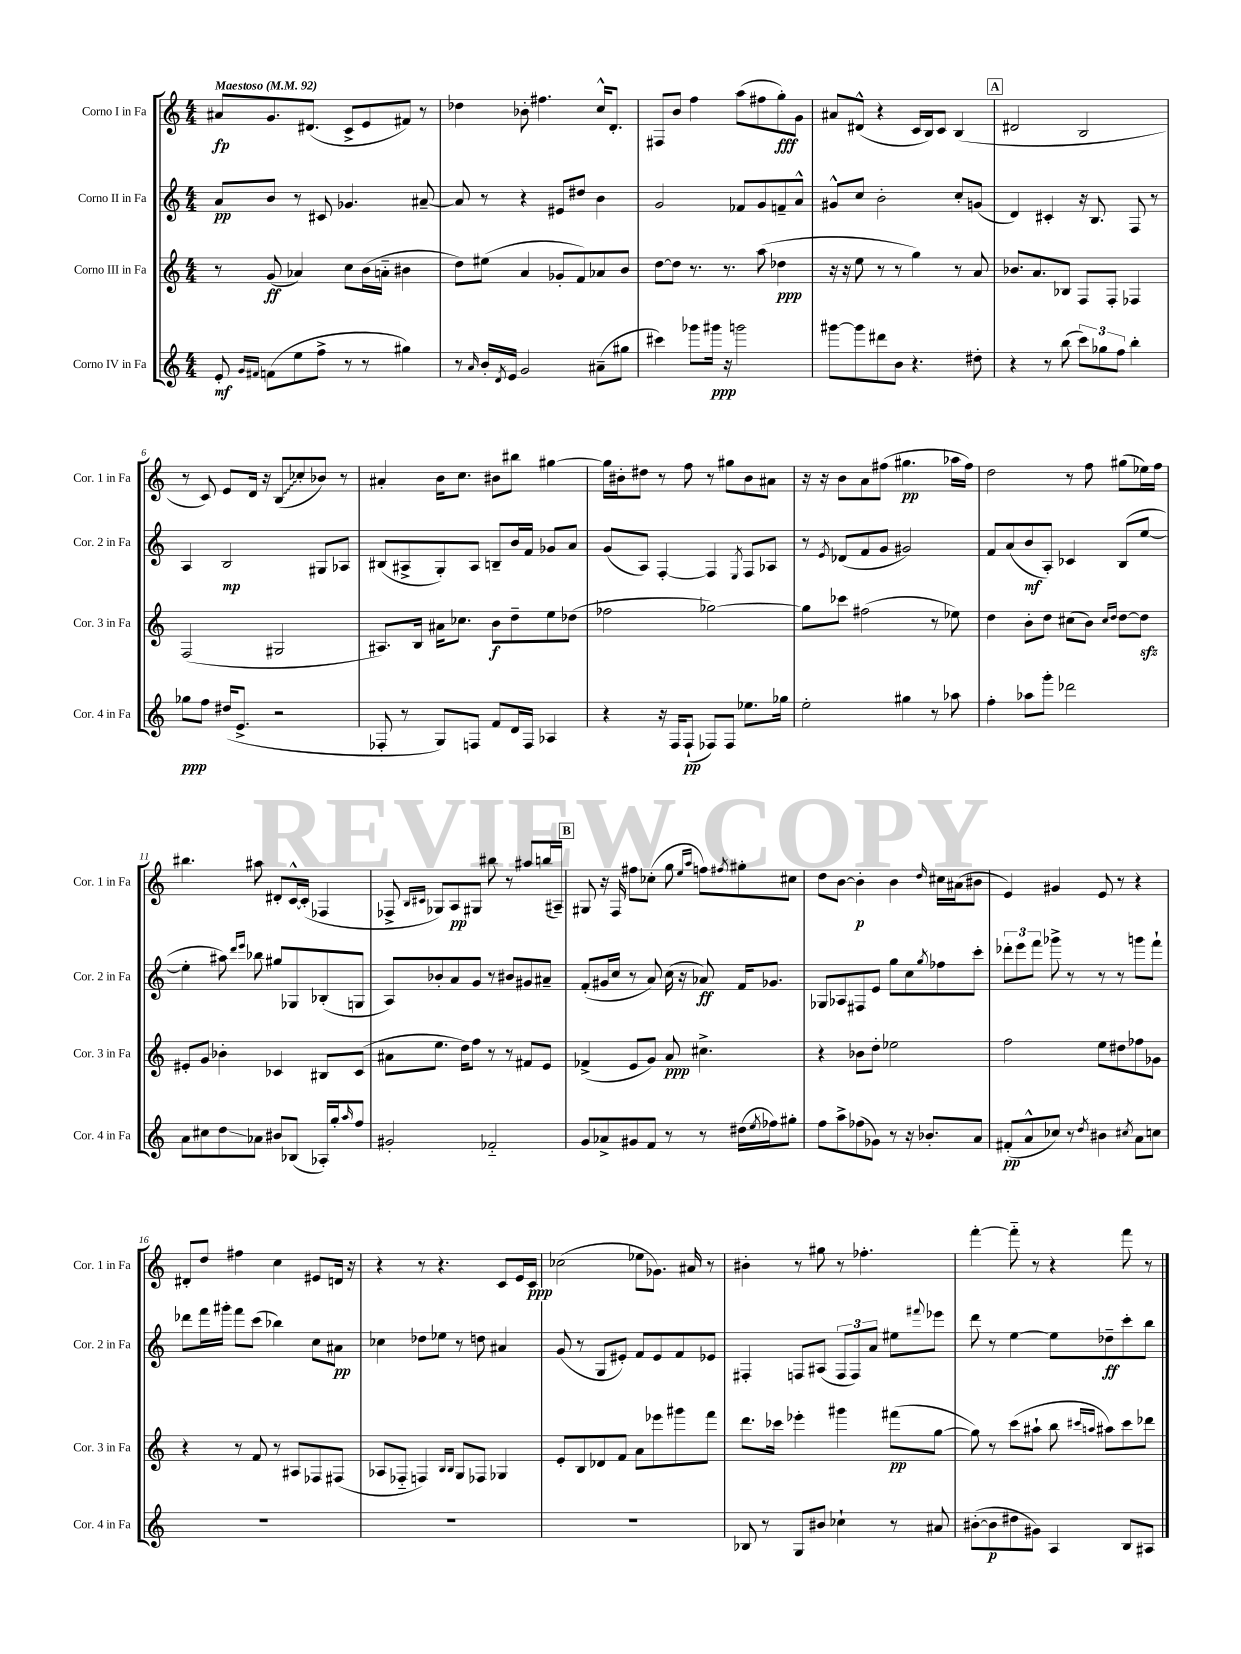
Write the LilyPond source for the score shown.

<<
\new StaffGroup <<
\new Staff = "s0" \with { instrumentName = "Corno I in Fa" shortInstrumentName = "Cor. 1 in Fa" } {
    \clef treble \key c \major \numericTimeSignature \time 4/4 \tempo "Maestoso" 4 = 92
    ais'8\fp g'8. dis'8.( c'8-> e'8 fis'8) r8 |
    des''4 bes'8-. fis''4. c''16-^ d'8.-. |
    fis8 b'8 f''4 a''8( fis''8 g''8-.\fff) g'8 |
    ais'8 dis'8-^( r4 c'16 b16) c'8 b4( |
    \mark \markup { \box "A" } dis'2 b2 |
    r8 c'8) e'8 d'16 r16 \once \override Glissando.style = #'zigzag b8\glissando( ces''8-. bes'8) r8 |
    ais'4-. b'16 c''8. bis'8 bis''8 gis''4~ |
    gis''16 bis'16-. dis''8 r8 f''8 r8 gis''8 bis'8 ais'8 |
    r16 r16 b'8 a'8 fis''8( gis''4.\pp aes''16 fis''16) |
    d''2 r8 f''8 gis''8( ees''16) f''16 |
    bis''4. ais''8 dis'8-. c'16~-^ c'16-.( fes4 |
    fes8-> \grace { b16 cis'16 } ges8) a8\pp gis8 bis''8 r8 ais''8 b''16( ais16--) |
    \mark \markup { \box "B" } gis8 r16 f16 fis''8 ces''8-.( g''8 \grace { e''16 a''16 } f''8) \acciaccatura { fis''8 } gis''8-. cis''8 |
    d''8 b'8~ b'4-.\p b'4 \grace { d''16 } cis''16 ais'16( bis'8 |
    e'4) gis'4 e'8 r8 r4 |
    dis'8-. d''8 fis''4 c''4 eis'8 d'16 r16 |
    r4 r8 r4. c'8 e'16 c'16\ppp |
    ces''2( ees''8 ges'8.) ais'16 r8 |
    bis'4-. r8 gis''8 r8 fes''4.-. |
    f'''4~-. f'''8-_ r8 r4 f'''8 r8 \bar "|." |
}
\new Staff = "s1" \with { instrumentName = "Corno II in Fa" shortInstrumentName = "Cor. 2 in Fa" } {
    \clef treble \key c \major \numericTimeSignature \time 4/4
    a'8\pp b'8 r8 cis'8 ges'4. ais'8~-- |
    ais'8 r8 r4 eis'8 dis''8 b'4 |
    g'2 fes'8 g'8 f'8-- a'8-^ |
    gis'8-^ c''8 b'2-. c''8-. g'8( |
    \mark \markup { \box "A" } d'4) cis'4-. r16 b8. f8 r8 |
    a4 b2\mp gis8 aes8 |
    bis8( ais8-> g8-.) ais8 b8-- b'16 f'16 ges'8 a'8 |
    g'8( a8) f4~-. f4 \acciaccatura { e8 } f8 aes8 |
    r8 \acciaccatura { e'8 } des'8( f'8 g'8 gis'2) |
    f'8 a'8( b'8\mf a8-.) ces'4 b8( e''8~ |
    e''4-. ais''8) \grace { d'''16 e'''16 } bes''8 gis''8 ges8 bes8-.( g8 |
    a8) bes'8-. a'8 g'8 r8 bis'8 gis'8 ais'8-- |
    \mark \markup { \box "B" } f'8-.( gis'16 c''16 r8 a'8) c''16( r16 aes'8\ff) f'16 ges'8. |
    ges8 aes8 fis8 e'8 g''8 c''8 \acciaccatura { g''8 } fes''8 c'''8-. |
    \tuplet 3/2 { des'''8-. e'''8 f'''8 } ges'''8-> r8 r8 r8 g'''8 f'''8-! |
    des'''8 f'''16 gis'''16-. f'''8 c'''8( bes''4) c''8 ais'8\pp |
    ces''4 des''8 ees''8 r8 d''8 ais'4 |
    g'8( r8 g8 eis'8-.) f'8 eis'8 f'8 ees'8 |
    fis4-. f8 ais8( \tuplet 3/2 { f8 f8) a'8 } eis''8 \appoggiatura { fis'''8 } ees'''8 |
    d'''8 r8 e''4~ e''8 des''8--\ff c'''8-. b''8 \bar "|." |
}
\new Staff = "s2" \with { instrumentName = "Corno III in Fa" shortInstrumentName = "Cor. 3 in Fa" } {
    \clef treble \key c \major \numericTimeSignature \time 4/4
    r8 g'8\ff( aes'4) c''8 b'16( a'16-_ bis'4 |
    d''8) eis''8( a'4 ges'8-. f'8) aes'8 b'8 |
    d''8~ d''8 r8. r8. a''8( des''4\ppp |
    r16 r16 e''8 r8 r8 g''4) r8 a'8 |
    \mark \markup { \box "A" } bes'8. a'8. bes8 f8 f8-. fes4 |
    f2( gis2 |
    ais8.) b16 ais'16 ces''8. b'8\f d''8-- e''8 des''8( |
    fes''2 ges''2~) |
    ges''8 ces'''8 fis''2( r8 ees''8) |
    d''4 b'8-. d''8 cis''8( b'8) \grace { cis''16 d''16 } d''8~ d''8\sfz |
    eis'8-. g'8 bes'4-. ces'4 bis8 ces'8( |
    ais'8 e''8. d''16) f''8 r8 r8 fis'8 e'8 |
    \mark \markup { \box "B" } fes'4->( e'8 g'8) a'8\ppp cis''4.-> |
    r4 bes'8 d''8-. ees''2 |
    f''2 e''8 dis''8 fes''8 ges'8 |
    r4 r8 f'8 r8 ais8 fes8 fis8( |
    aes8 fes8-_ f4) \grace { b16 b16 } g8 fes8 ges4 |
    e'8-. b8 des'8 f'8 a'8 ees'''8 gis'''8 f'''8 |
    d'''8. ces'''16 ees'''4-. gis'''4 fis'''8\pp( g''8~ |
    g''8) r8 c'''8( ais''8-! b''8 \grace { cis'''16 a''16 } ais''8) cis'''8 des'''8 \bar "|." |
}
\new Staff = "s3" \with { instrumentName = "Corno IV in Fa" shortInstrumentName = "Cor. 4 in Fa" } {
    \clef treble \key c \major \numericTimeSignature \time 4/4
    e'8-.\mf \grace { g'16 fis'16 } f'8( e''8 f''8-> r8 r8 gis''4) |
    r8 \grace { a'16 } b'16-. \acciaccatura { d'8 } e'16 g'2 ais'8--( gis''8 |
    cis'''4) ges'''8 gis'''16\ppp r16 g'''2 |
    gis'''8~ gis'''8 dis'''8 b'8 r4. dis''8-. |
    \mark \markup { \box "A" } r4 r8 b''8( \tuplet 3/2 { c'''8) ges''8 f''8 } b''4-. |
    ges''8\ppp f''8 dis''16( e'8.-> r2 |
    fes8-. r8 g8) f8 f'8 d'16 f16 aes4 |
    r4 r16 f16 f8-!\pp( fes8) fes8 ees''8. ges''16 |
    e''2-. gis''4 r8 aes''8 |
    f''4-. aes''8 g'''8-. des'''2 |
    a'8 cis''8 d''8\glissando aes'8 bis'8 bes8( aes16-.) g''16-. \grace { a''16 } f''8 |
    gis'2-. fes'2-_ |
    \mark \markup { \box "B" } g'8 aes'8-> gis'8 f'8 r8 r8 dis''16( \acciaccatura { e''8 } fes''16) gis''8-. |
    f''8 a''8-> fes''8( ges'8) r8 r16 bes'8.-. a'8 |
    fis'8-.\pp( a'8-^ ces''8) r8 \acciaccatura { d''8 } bis'4 \acciaccatura { cis''8 } a'8 c''8 |
    R1 |
    R1 |
    R1 |
    bes8 r8 g8 bis'8 ces''4-! r8 ais'8 |
    bis'8~-.( bis'8\p dis''8 gis'8) a4 b8 ais8 \bar "|." |
}
>>
>>
